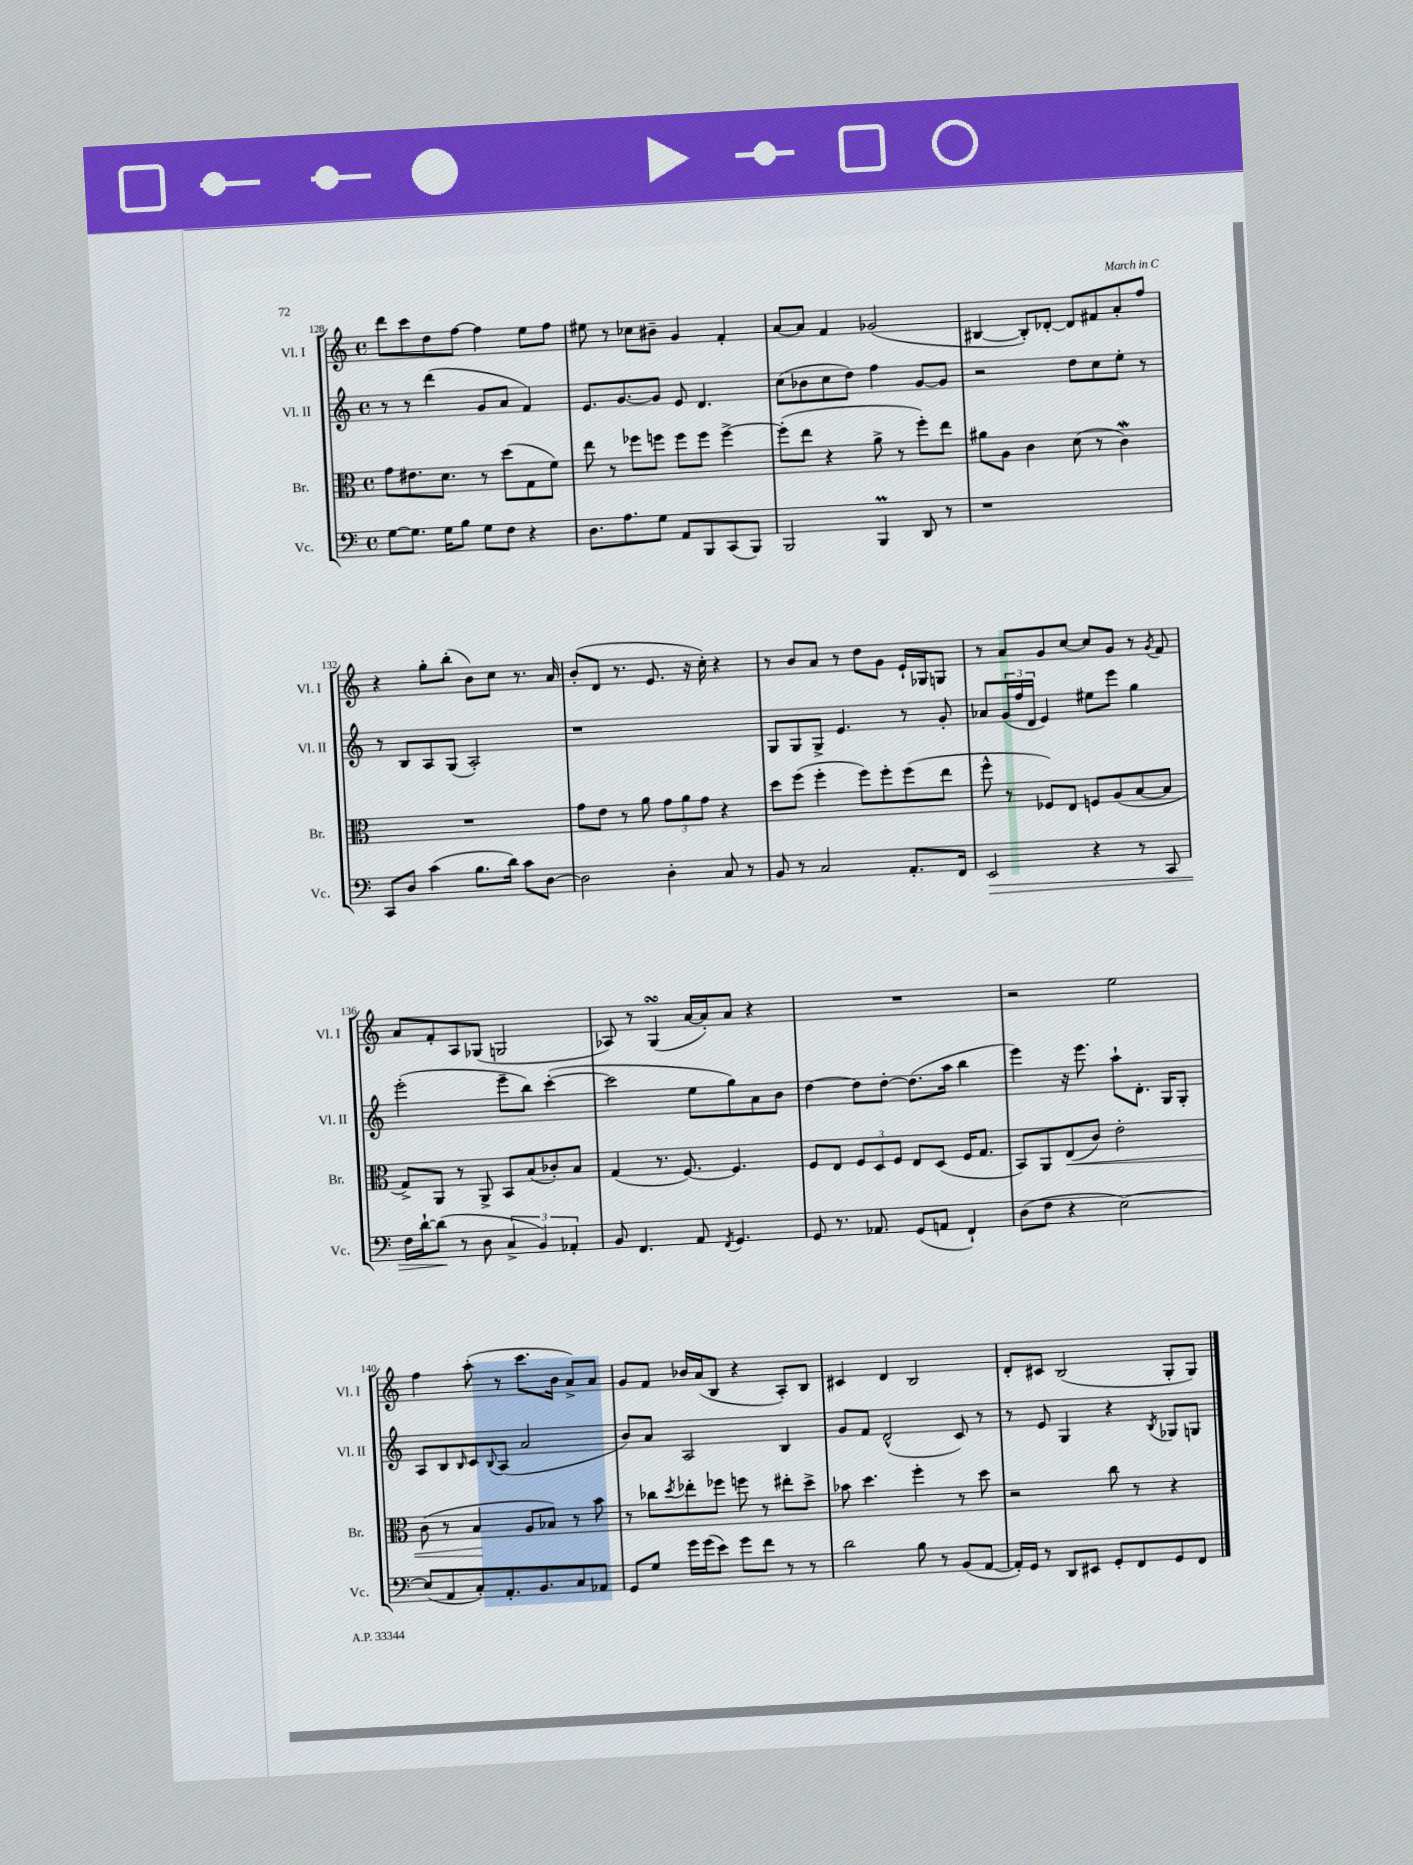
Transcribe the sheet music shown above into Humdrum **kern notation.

**kern	**kern	**kern	**kern
*staff4	*staff3	*staff2	*staff1
*clefF4	*clefC3	*clefG2	*clefG2
*k[]	*k[]	*k[]	*k[]
*M4/4	*M4/4	*M4/4	*M4/4
*met(c)	*met(c)	*met(c)	*met(c)
[8G	8g	8r	8ddd
8.G]	8.e#	8r	8ccc
.	.	(4ddd	8dd
16G	8.d	.	.
8B	.	.	[8ff
8G	8r	8g	4ff]
8F	(8dd	8a	.
4r	8G	4f)	8ee
.	8f)	.	8ff
=	=	=	=
8.D	8ee	8.e	8ee#
.	8r	.	8r
8.A	.	[8.g	.
.	8ff-	.	8cc-
8G	8ff	8g]	8b#~
8AA	8ff	8e	4g
8BBB	8ff	4.d	.
(8CC	[4ff^	.	4f'
8BBB)	.	.	.
=	=	=	=
2BBB	(8ff']	(8cc	[8a
.	8ee	8b-	8a]
.	4r	8cc	4f
.	.	8dd)	.
4BBB	8a^	4ff	(2g-
.	8r	.	.
8DD	8ff')	[8g	.
8r	8ee	8g]	.
=	=	=	=
1r	8a#	2r	[4B#
.	8A	.	.
.	4c	.	8B#'])
.	.	.	[8d-'
.	(8d	8dd	8d-]
.	8r	8cc	8f#
.	4c)	8ee'	8a'
.	.	8r	8ff
=	=	=	=
8CC	1r	8r	4r
8D	.	8B	.
(4c	.	8A	8gg'
.	.	(8G	(8bb'
8.B	.	2A')	8b)
.	.	.	8cc
16d)	.	.	.
8c	.	.	8.r
[8D	.	.	.
.	.	.	16a
=	=	=	=
2D]	8g	1r	(8b'
.	8e	.	8d
.	8r	.	8.r
.	8a	.	.
.	.	.	8.e
4D'	12g	.	.
.	12a	.	.
.	.	.	16r
.	12g	.	.
.	.	.	16cc')
8C	4r	.	4r
8r	.	.	.
=	=	=	=
8BB	8dd	8G	8r
8r	(8ff	8G	8b
2C	4ff'	8G^	8a
.	.	4.e	8r
.	8ff)	.	8dd
.	8ff'	.	8g
8.AA'	(8ff	8r	16e`
.	.	.	16G-
.	8ee	8g'	8G
16FF	.	.	.
=	=	=	=
2EE	8ff^^	8a-	8r
.	8r	(24g	8a
.	.	24ff	.
.	.	24d	.
.	8F-)	4e)	8g
.	8E	.	[8cc
4r	8F	8ee#	8cc]
.	(8A	8eee	8g
8r	[8B	4gg	8r
.	.	.	8qg
8CC	8B]	.	8f
=	=	=	=
16F	8G^)	(2eee'	8a
[16d`	.	.	.
(8d]	8AA	.	8f'
8r	8r	.	8A
8D	8AA^	.	(8G-
6C^	8BB	8eee~	2G
.	(8B	8bb)	.
6BB)	.	.	.
.	8c-')	([4ccc'	.
6AA-'	.	.	.
.	8B	.	.
=	=	=	=
8BB	(4G	2ccc]	8A-)
4.FF	.	.	8r
.	8.r	.	(4G
.	[8.F)	.	.
8AA	.	8ee	[16a
.	.	.	16a'])
8qFF	.	.	.
4.GG	4.F]	8gg)	8a
.	.	8a	4r
.	.	8b	.
=	=	=	=
8GG	8F	[4dd	1r
8.r	8E	.	.
.	12F	8dd]	.
8.AA-	.	.	.
.	12D	.	.
.	.	[8dd'	.
.	12F	.	.
(8GG	8E	(8.dd]	.
8AA	(8D	.	.
.	.	16aa	.
4FF`)	16F	4bb	.
.	8.G	.	.
=	=	=	=
(8D	8BB)	4eee)	2r
8F	8AA	.	.
4r	(8E	16r	.
.	.	8.eee	.
.	8c)	.	.
[2E)	2e'	8aa`	2ee
.	.	8.d'	.
.	.	16G	.
.	.	8G'	.
=	=	=	=
(8E]	(8c	8A	4ff
8AA	8r	8B	.
.	.	16qqB	.
8C')	4B	8c	(8aa'
.	.	8qqB	.
8.AA'	.	(8A	8r
.	8A	2a	8.ccc
8.BB	.	.	.
.	8B-)	.	.
.	.	.	16b
8C	8r	.	8a^)
8AA-	8b	.	8a
=	=	=	=
8GG	8r	8b)	8g
8G	8cc-	8a	8f
.	8qdd	.	.
16g	8ee-'	2A	16b-
(16g	.	.	(16a
8e)	8ff-	.	8B
8g	8ff	.	4r
8f	8r	.	.
8r	8ee#'	4B	8A')
8r	8dd^	.	8B
=	=	=	=
2d	8b-	8g	4c#
.	4.dd	8f	.
.	.	(2d^^	4d
8B	4ff'	.	2B
8r	.	.	.
(8BB	8r	8c)	.
[8AA	8dd	8r	.
=	=	=	=
16AA'])	2r	8r	8d'
16GG	.	.	.
8r	.	8e	8c#
8DD	.	4G	(2B
8EE#	.	.	.
8GG'	8cc	4r	.
8FF	8r	.	.
.	.	8qB	.
8GG	4r	8G-	8G'
8FF	.	8G	8G)
==	==	==	==
*-	*-	*-	*-
